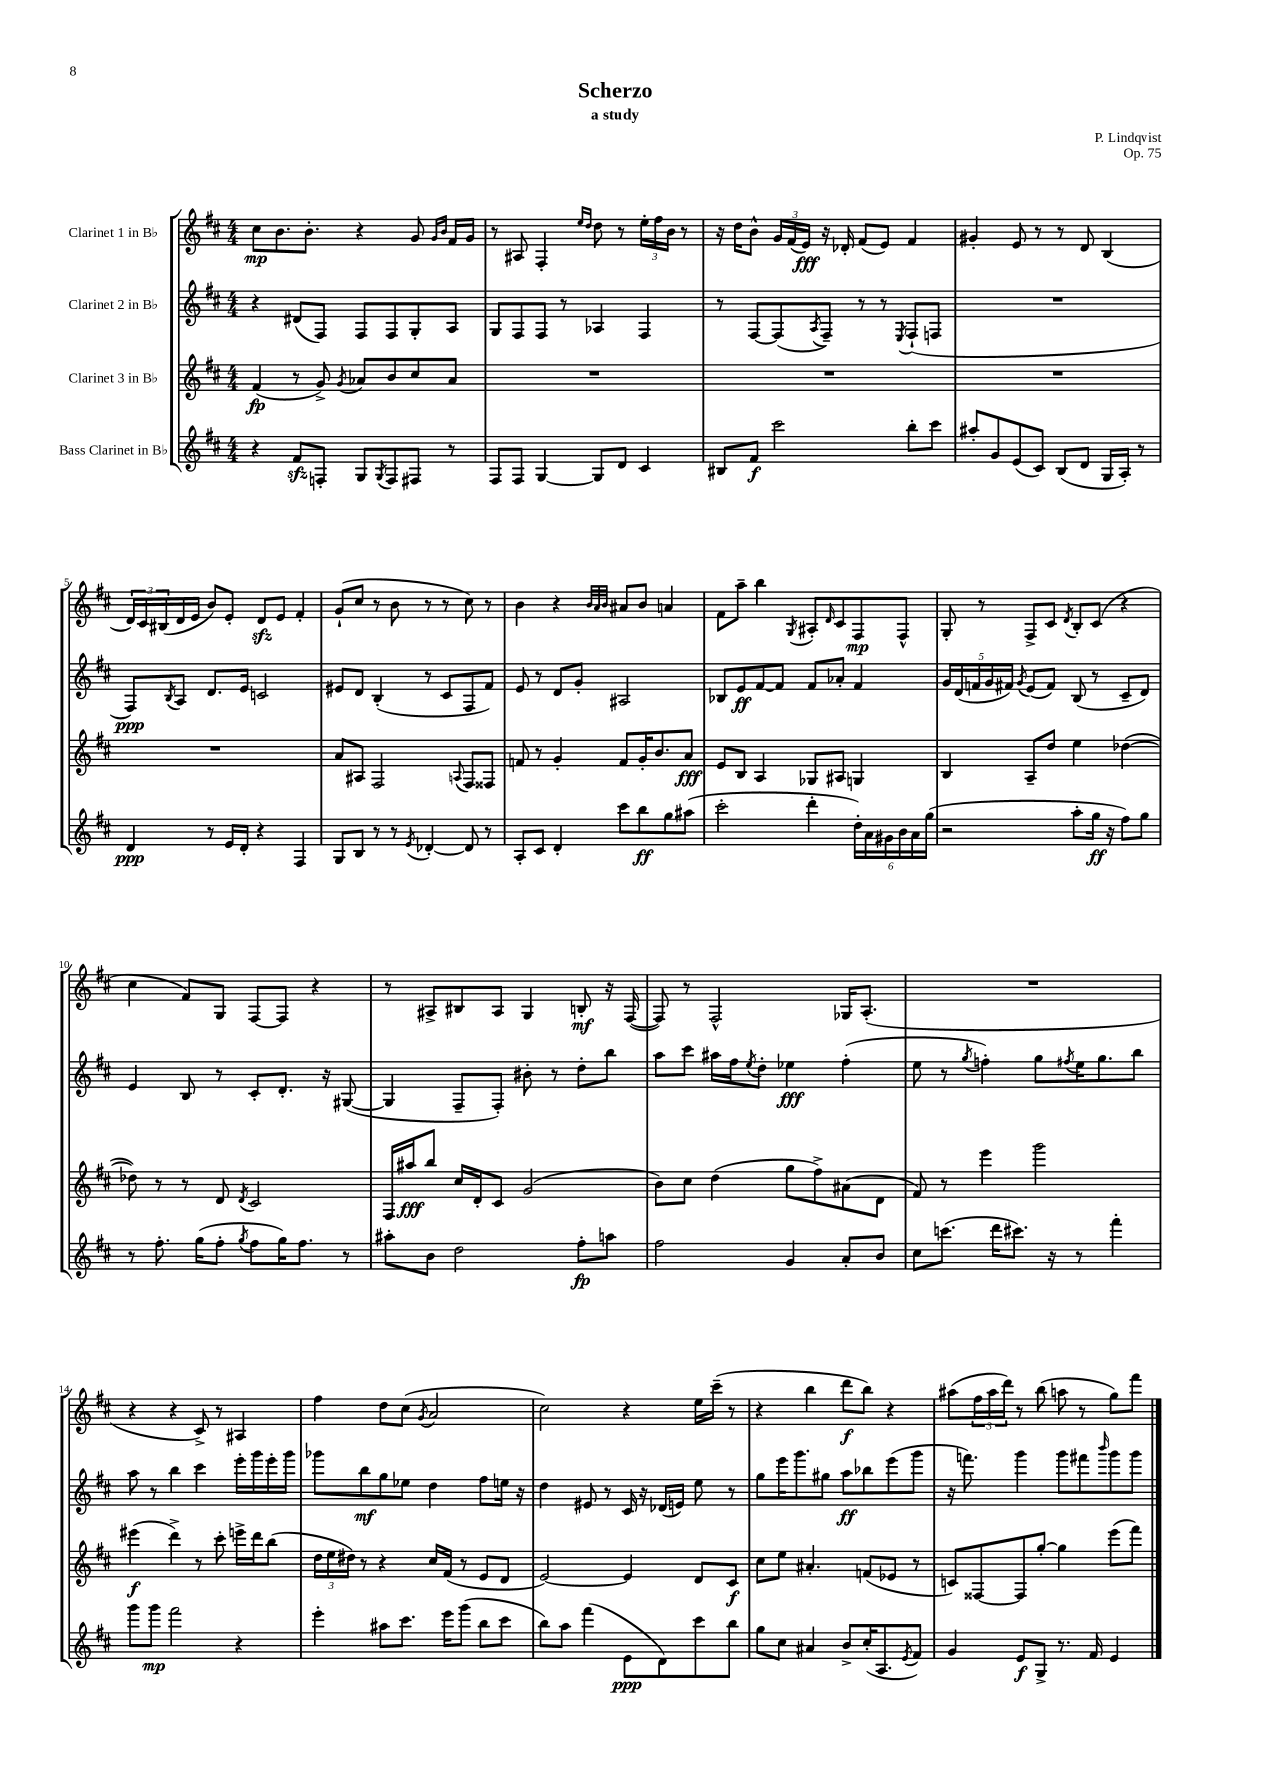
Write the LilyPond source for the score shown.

\header { title = "Scherzo" composer = "P. Lindqvist" subtitle = "a study" opus = "Op. 75" }
<<
\new StaffGroup <<
\new Staff = "s0" \with { instrumentName = "Clarinet 1 in Bb" } {
    \clef treble \key d \major \numericTimeSignature \time 4/4
    cis''8\mp b'8. b'8.-. r4 g'8 \grace { g'16 b'16 } fis'16 g'16 |
    r8 ais8 fis4-. \grace { e''16 d''16 } d''8 r8 \tuplet 3/2 { e''16-. fis''16 b'16 } r8 |
    r16 d''16 b'8-^ \tuplet 3/2 { g'16 fis'16( e'16\fff) } r16 des'16-. fis'8( e'8) fis'4 |
    gis'4-. e'8 r8 r8 d'8 b4( |
    \tuplet 3/2 { d'16) cis'16 bis16( } d'16 e'16 b'8) e'8-. d'8\sfz e'8 fis'4-. |
    g'8-!( cis''8 r8 b'8 r8 r8 cis''8) r8 |
    b'4 r4 \grace { b'32 a'32 b'32 } ais'8 b'8 a'4 |
    fis'8 a''8-- b''4 \acciaccatura { g8 } ais8-. \grace { d'16 } cis'8 fis8\mp fis8-^ |
    g8-. r8 fis8-> cis'8 \acciaccatura { d'8 } b8-. cis'8( r4 |
    cis''4 fis'8) g8 fis8~ fis8 r4 |
    r8 ais8-> bis8 ais8 g4 b8-.\mf r16 fis16~( |
    fis8) r8 fis2-^ ges16 a8.-.( |
    R1 |
    r4 r4 cis'8->) r8 ais4 |
    fis''4 d''8 cis''8( \acciaccatura { g'8 } a'2 |
    cis''2) r4 e''16 cis'''16--( r8 |
    r4 b''4 d'''8\f b''8) r4 |
    ais''8( \tuplet 3/2 { fis''16 ais''16 d'''16) } r8 b''8( a''8 r8 g''8) fis'''8 \bar "|." |
}
\new Staff = "s1" \with { instrumentName = "Clarinet 2 in Bb" } {
    \clef treble \key d \major \numericTimeSignature \time 4/4
    r4 dis'8( fis8) fis8 fis8 g8-. a8 |
    g8 fis8 fis8 r8 aes4 fis4 |
    r8 fis8~ fis8( \acciaccatura { a8 } fis8--) r8 r8 \acciaccatura { e8 } fis8-!( f8 |
    R1 |
    fis8\ppp) \acciaccatura { b8 } a8 d'8. e'16 c'2 |
    eis'8 d'8 b4-.( r8 cis'8 fis8 fis'8) |
    e'8 r8 d'8 g'8-. ais2 |
    bes8 e'8\ff fis'8~ fis'8 fis'8 aes'8-. fis'4 |
    \tuplet 5/4 { g'16 d'16( f'16 g'16 fis'16) } \acciaccatura { g'8 } e'8( fis'8) b8( r8 cis'8-- d'8) |
    e'4 b8 r8 cis'8-. d'8.-. r16 gis8~( |
    gis4 fis8-- fis8-.) bis'8-. r8 d''8-. b''8 |
    a''8 cis'''8 ais''16 fis''16 \acciaccatura { e''8 } d''8-. ees''4\fff fis''4-.( |
    e''8 r8 \acciaccatura { g''8 } f''4-.) g''8 \acciaccatura { fis''8 } e''16 g''8. b''8 |
    a''8 r8 b''4 cis'''4 e'''16-. g'''16 e'''16-. g'''16 |
    ges'''8 b''8\mf g''8 ees''8 d''4 fis''8 e''16 r16 |
    d''4 eis'8 r8 cis'16 r16 des'16( e'16) e''8 r8 |
    g''8 e'''16 g'''8. gis''8 a''8\ff bes''8 e'''8( g'''8 |
    r16 f'''8.) g'''4 g'''8 fis'''8 \grace { b'''16 } g'''8 g'''8 \bar "|." |
}
\new Staff = "s2" \with { instrumentName = "Clarinet 3 in Bb" } {
    \clef treble \key d \major \numericTimeSignature \time 4/4
    fis'4\fp( r8 g'8->) \acciaccatura { g'8 } aes'8 b'8 cis''8 aes'8 |
    R1 |
    R1 |
    R1 |
    R1 |
    a'8 ais8 fis2 \appoggiatura { a8 } fis8 fisis8 |
    f'8 r8 g'4-. f'8 g'16-. b'8. a'8\fff |
    e'8 b8 a4 ges8 ais8 g4 |
    b4 a8-- d''8 e''4 des''4~( |
    des''8) r8 r8 d'8 \acciaccatura { d'8 } cis'2 |
    fis16 ais''16\fff b''8 cis''16 d'16-. cis'8 g'2( |
    b'8) cis''8 d''4( g''8 fis''8->) ais'8( d'8 |
    fis'8) r8 e'''4 g'''2 |
    eis'''4\f( d'''4->) r8 cis'''8-. e'''16-> d'''16 b''8( |
    \tuplet 3/2 { d''16 e''16 dis''16) } r8 r4 cis''16 fis'16( r8 e'8 d'8 |
    e'2~) e'4 d'8 cis'8\f |
    cis''8 e''8 ais'4.-. f'8( ees'8 r8 |
    c'8) fisis8~ fisis8 g''8~-. g''4 e'''8( fis'''8) \bar "|." |
}
\new Staff = "s3" \with { instrumentName = "Bass Clarinet in Bb" } {
    \clef treble \key d \major \numericTimeSignature \time 4/4
    r4 fis'8\sfz f8-. g8 \acciaccatura { g8 } f8 fis8 r8 |
    fis8 fis8 g4~ g8 d'8 cis'4 |
    bis8 fis'8\f cis'''2 b''8-. cis'''8 |
    ais''8-. g'8 e'8( cis'8) b8( d'8 g16 a16-.) r8 |
    d'4\ppp r8 e'16 d'16-. r4 fis4 |
    g8 b8 r8 r8 \acciaccatura { e'8 } des'4~-. des'8 r8 |
    a8-. cis'8 d'4-. cis'''8 b''8\ff g''8 ais''8( |
    cis'''2-. d'''4-. \tuplet 6/4 { d''16-.) a'16 gis'16 b'16 a'16 g''16( } |
    r2 a''8-. g''16\ff r16 fis''8) g''8 |
    r8 fis''8.-. g''16( fis''8-. \acciaccatura { g''8 } fis''8 g''16) fis''8. r8 |
    ais''8-. b'8 d''2 fis''8-.\fp a''8 |
    fis''2 g'4 a'8-. b'8 |
    cis''8 c'''8.( d'''16 cis'''8.) r16 r8 fis'''4-. |
    g'''8 g'''8\mp fis'''2 r4 |
    e'''4-. ais''8 cis'''8. e'''16 g'''8( b''8 cis'''8 |
    b''8) a''8 fis'''4( e'8\ppp d'8) cis'''8 b''8 |
    g''8 cis''8 ais'4 b'8-> cis''16-.( a8. \acciaccatura { e'8 } fis'8) |
    g'4 e'8\f g8-> r8. fis'16 e'4 \bar "|." |
}
>>
>>
